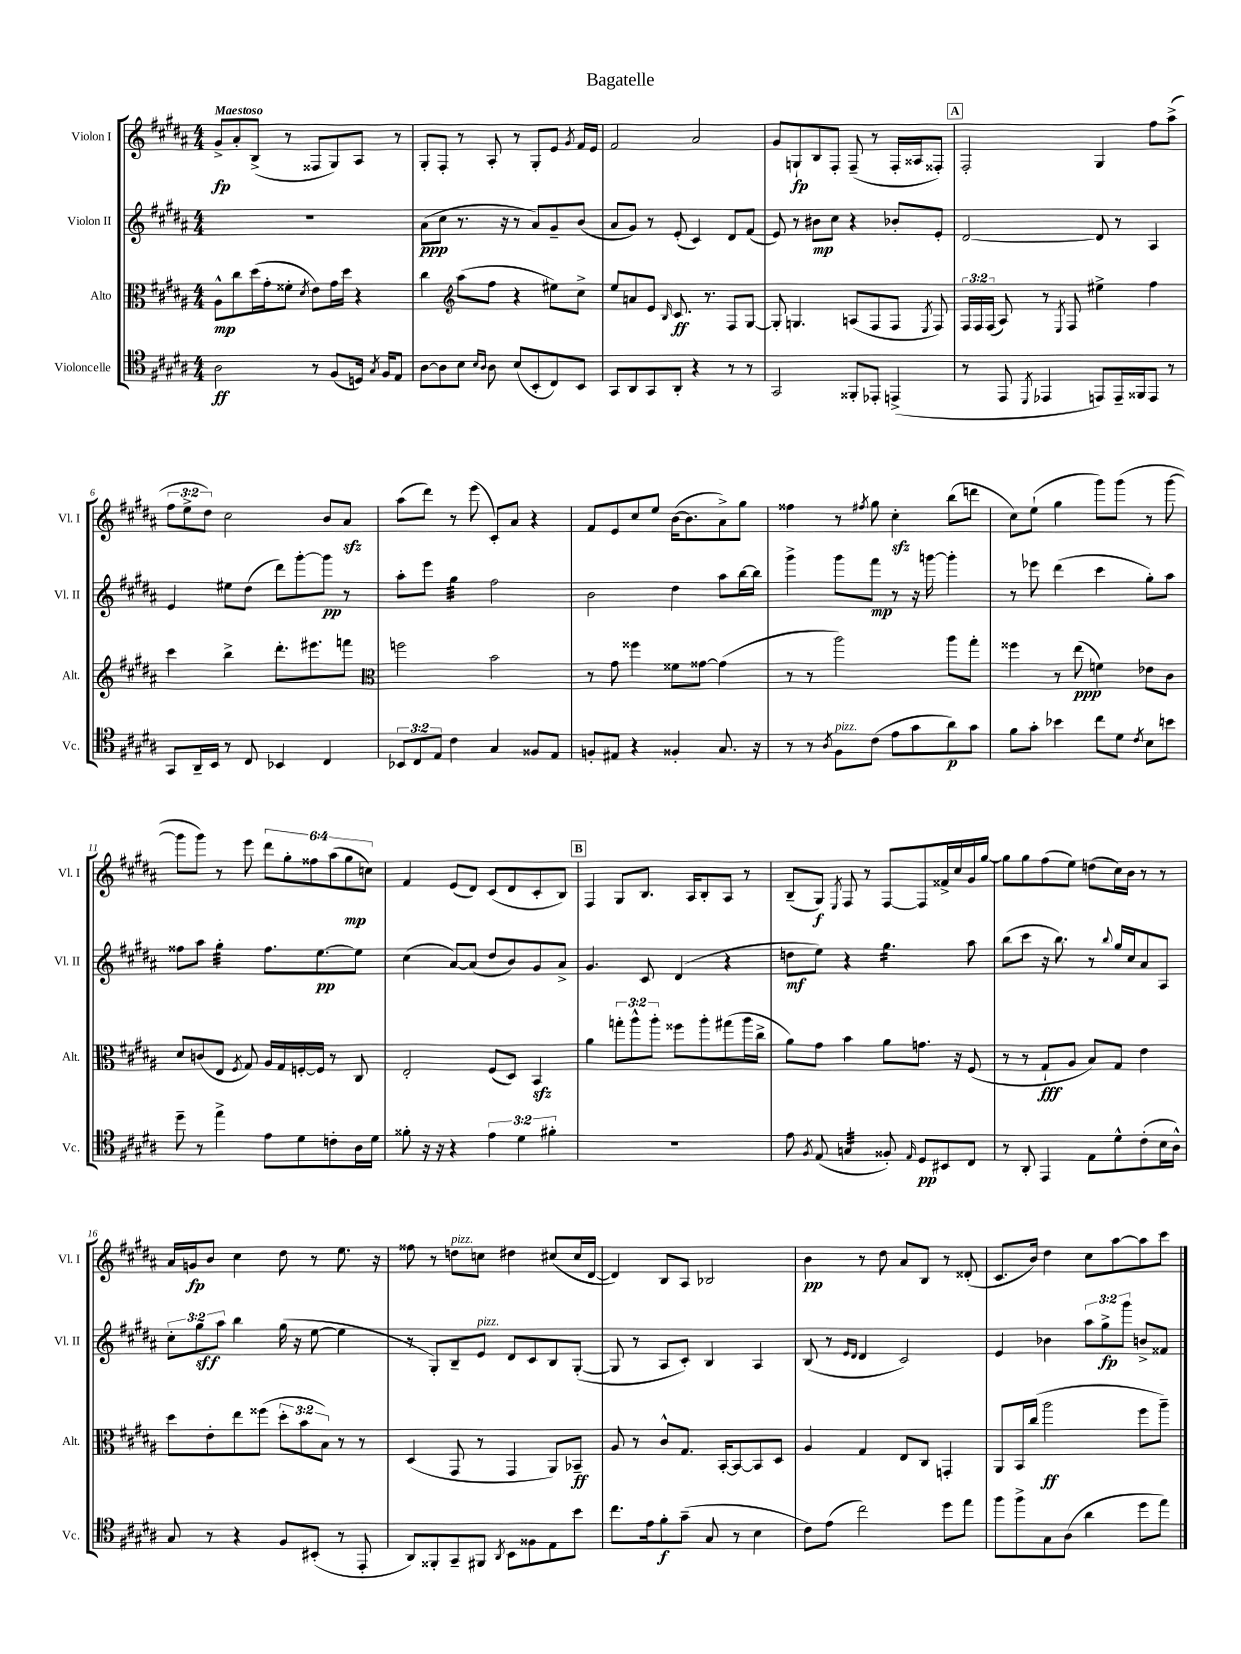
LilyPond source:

\header { title = "Bagatelle" }
<<
\new StaffGroup <<
\new Staff = "s0" \with { instrumentName = "Violon I" shortInstrumentName = "Vl. I" } {
    \clef treble \key b \major \numericTimeSignature \time 4/4 \override Staff.TupletNumber.text = #tuplet-number::calc-fraction-text \tempo "Maestoso"
    \autoBeamOff gis'8[->\fp ais'8-. b8]->( r8 fisis8[ gis8) ais8] r8 |
    gis8[-. fis8]-. r8 ais8-. r8 gis8[-. e'8] \acciaccatura { gis'8 } fis'16[ e'16] |
    fis'2 ais'2 |
    gis'8[ g8-!\fp b8 fis8]-. fis8--( r8 fis16[-. aisis16 fisis8]-.) |
    \mark \markup { \box "A" } fis2-. gis4 fis''8[ ais''8]->( |
    \tuplet 3/2 { fis''8[ e''8-> dis''8]) } cis''2 b'8[ ais'8]\sfz |
    ais''8[( dis'''8]) r8 e'''8( cis'8[-.) ais'8] r4 |
    fis'8[ e'8 cis''8 e''8] b'16[~( b'8. ais'8->) gis''8] |
    fisis''4 r8 \acciaccatura { fis''8 } gis''8 cis''4-.\sfz b''8[( d'''8] |
    cis''8[) e''8]-!( gis''4 gis'''8[) gis'''8]( r8 gis'''8~ |
    gis'''8[ gis'''8]) r8 e'''8 \tuplet 6/4 { dis'''8[ gis''8-. fisis''8 ais''8( gis''8\mp c''8]) } |
    fis'4 e'8[( dis'8]) cis'8[( dis'8 cis'8-. b8]) |
    \mark \markup { \box "B" } fis4 gis8[ b8.] ais16[ b8-. ais8] r8 |
    b8[--( gis8]\f) \acciaccatura { e8 } fis8 r8 fis8[~ fis8 fisis'16-> cis''16 gis'16 gis''16]~ |
    gis''8[ gis''8 fis''8( e''8]) d''8[( cis''16) b'16] r8 r8 |
    ais'16[ g'16\fp b'8] cis''4 dis''8 r8 e''8. r16 |
    fisis''8 r8 d''8[^\markup { \italic "pizz." } c''8] dis''4 cis''8[( cis''16 dis'16]~ |
    dis'4) b8[ ais8] bes2 |
    b'4\pp r8 dis''8 ais'8[ b8] r8 disis'8-.( |
    cis'8.[ b'16]) dis''4 cis''8[ ais''8~ ais''8 cis'''8] \bar "|." |
}
\new Staff = "s1" \with { instrumentName = "Violon II" shortInstrumentName = "Vl. II" } {
    \clef treble \key b \major \numericTimeSignature \time 4/4 \override Staff.TupletNumber.text = #tuplet-number::calc-fraction-text
    \autoBeamOff R1 |
    ais'8[\ppp( cis''8] r8. r16 r8 ais'8[) gis'8-- b'8]( |
    ais'8[ gis'8]) r8 e'8-.( cis'4) dis'8[ fis'8]( |
    e'8) r8 bis'8[\mp cis''8] r4 bes'8[-. e'8]-. |
    \mark \markup { \box "A" } dis'2~ dis'8 r8 ais4 |
    e'4 eis''8[ dis''8]( dis'''8[) gis'''8~-. gis'''8]\pp r8 |
    ais''8[-. e'''8] gis''4:32 fis''2 |
    b'2 dis''4 ais''8[ b''16~ b''16] |
    gis'''4-> gis'''8[ fis'''8]\mp r8 r16 g'''16~ g'''4-. |
    r8 ees'''8 dis'''4( cis'''4 gis''8[-.) ais''8] |
    fisis''8[ ais''8] gis''4:32-. fisis''8.[ e''8.~\pp e''8] |
    cis''4( ais'8[~) ais'8]( dis''8[ b'8) gis'8 ais'8]-> |
    \mark \markup { \box "B" } gis'4. cis'8 dis'4( r4 |
    d''8[\mf e''8]) r4 gis''4.:16 ais''8 |
    b''8[( cis'''8] r16 b''8.) r8 \appoggiatura { b''8 } gis''16[ cis''16 ais'8 ais8] |
    \tuplet 3/2 { cis''8[-. gis''8\sff ais''8] } b''4 gis''16( r16 e''8~ e''4 |
    r8 gis8[-.) b8-- e'8]^\markup { \italic "pizz." } dis'8[ cis'8 b8 gis8]~-.( |
    gis8 r8 ais8[ cis'8]-.) b4 ais4 |
    b8( r8 \grace { e'16[ dis'16] } dis'4 cis'2) |
    e'4 bes'4 \tuplet 3/2 { ais''8[ gis''8->\fp gis'''8] } b'8[-> fisis'8] \bar "|." |
}
\new Staff = "s2" \with { instrumentName = "Alto" shortInstrumentName = "Alt." } {
    \clef alto \key b \major \numericTimeSignature \time 4/4 \override Staff.TupletNumber.text = #tuplet-number::calc-fraction-text
    \autoBeamOff ais8[-^\mp cis''8 dis''16( gis'16-. fisis'8]-. \acciaccatura { dis'8 } e'8[) gis'16 dis''16] r4 |
    cis''4 \clef treble ais''8[( fis''8] r4 eis''8[) cis''8]-> |
    e''8[ a'8 e'8] \grace { b16 } cis'8.\ff r8. fis8[ gis8]~ |
    gis8-. g4. a8[( fis8 fis8] \acciaccatura { e8 } fis8) |
    \mark \markup { \box "A" } \tuplet 3/2 { fis16[ fis16 fis16]( } ais8) r8 \acciaccatura { e8 } fis8 eis''4-> fis''4 |
    cis'''4 b''4-> dis'''8.[-. eis'''8. f'''8] |
    \clef alto f''2 b'2 |
    r8 gis'8 fisis''4 fisis'8[ gisis'8]~ gisis'4( |
    r8 r8 ais''2) ais''8[ gis''8]-. |
    fisis''4 r8 e''8\ppp( f'4) ees'8[ cis'8] |
    dis'8[ c'8( e8] \acciaccatura { fis8 } gis8) ais16[ gis16 f16~-. f16] r8 cis8 |
    e2-. fis8[( dis8]) b,4\sfz |
    \mark \markup { \box "B" } ais'4 \tuplet 3/2 { g''8[-. ais''8-^ ais''8]-. } fisis''8[ ais''8-. gis''8( ais''16 cis''16]-> |
    ais'8[) gis'8] b'4 ais'8[ g'8.] r16 fis8( |
    r8 r8 gis8[-!\fff ais8] b8[) gis8] e'4 |
    dis''8[ e'8-. e''8 fisis''8]( \tuplet 3/2 { dis''8[-. b'8 b8]) } r8 r8 |
    dis4( gis,8 r8 gis,4 ais,8[) bes,8]--\ff |
    ais8 r8 cis'8[-^ gis8.] b,16[~-. b,8~ b,8 dis8] |
    ais4 gis4 e8[ cis8] g,4-. |
    ais,8[ b,16 cis''16]( ais''2\ff fis''8[ ais''8]--) \bar "|." |
}
\new Staff = "s3" \with { instrumentName = "Violoncelle" shortInstrumentName = "Vc." } {
    \clef tenor \key b \major \numericTimeSignature \time 4/4 \override Staff.TupletNumber.text = #tuplet-number::calc-fraction-text
    \autoBeamOff ais2\ff r8 fis8[( d16]) \acciaccatura { gis8 } fis16[ e8] |
    ais8[~ ais8 b8] \grace { b16[ ais16] } ais8 b8[( b,8-. cis8) b,8] |
    gis,8[ ais,8 gis,8 ais,8]-. r4 r8 r8 |
    gis,2 fisis,8[-. ees,8]-. e,4->( |
    \mark \markup { \box "A" } r8 e,8 \acciaccatura { dis,8 } ees,4 e,8[) e,16-- fisis,16 e,8] r8 |
    gis,8[ ais,16-- b,16] r8 cis8 bes,4 cis4 |
    \tuplet 3/2 { bes,8[ cis8 e8] } cis'4 gis4 fisis8[ e8] |
    f8[-. eis8] r4 fisis4-. gis8. r16 |
    r8 r8 \acciaccatura { ais8 } fis8[^\markup { \italic "pizz." } cis'8]( e'8[ gis'8 ais'8\p) gis'8] |
    fis'8[ gis'8]-. bes'4 cis''8[ dis'8] \acciaccatura { cis'8 } b8[ b'8] |
    dis''8-- r8 e''4-> e'8[ dis'8 c'8-. ais16 dis'16] |
    fisis'8-. r16 r16 r4 \tuplet 3/2 { e'4 dis'4 fis'4-. } |
    \mark \markup { \box "B" } R1 |
    e'8 \acciaccatura { fis8 } e8( g4:32 fisis8-.) \grace { e16 } dis8[\pp bis,8 cis8] |
    r8 ais,8-. e,4 e8[ dis'8-^ cis'8-.( b16 ais16]-^) |
    gis8 r8 r4 fis8[ bis,8]-.( r8 e,8-. |
    ais,8[) fisis,8-. gis,8-- fis,8] \acciaccatura { ais,8 } b,8[ fisis8 e8 b'8] |
    cis''8.[ e'16 fis'8-.\f gis'8]--( gis8 r8 b4 |
    cis'8[) e'8]( cis''2) dis''8[ e''8] |
    fis''8[ fis''8-> gis8 ais8]( ais'4 dis''8[ e''8]) \bar "|." |
}
>>
>>
